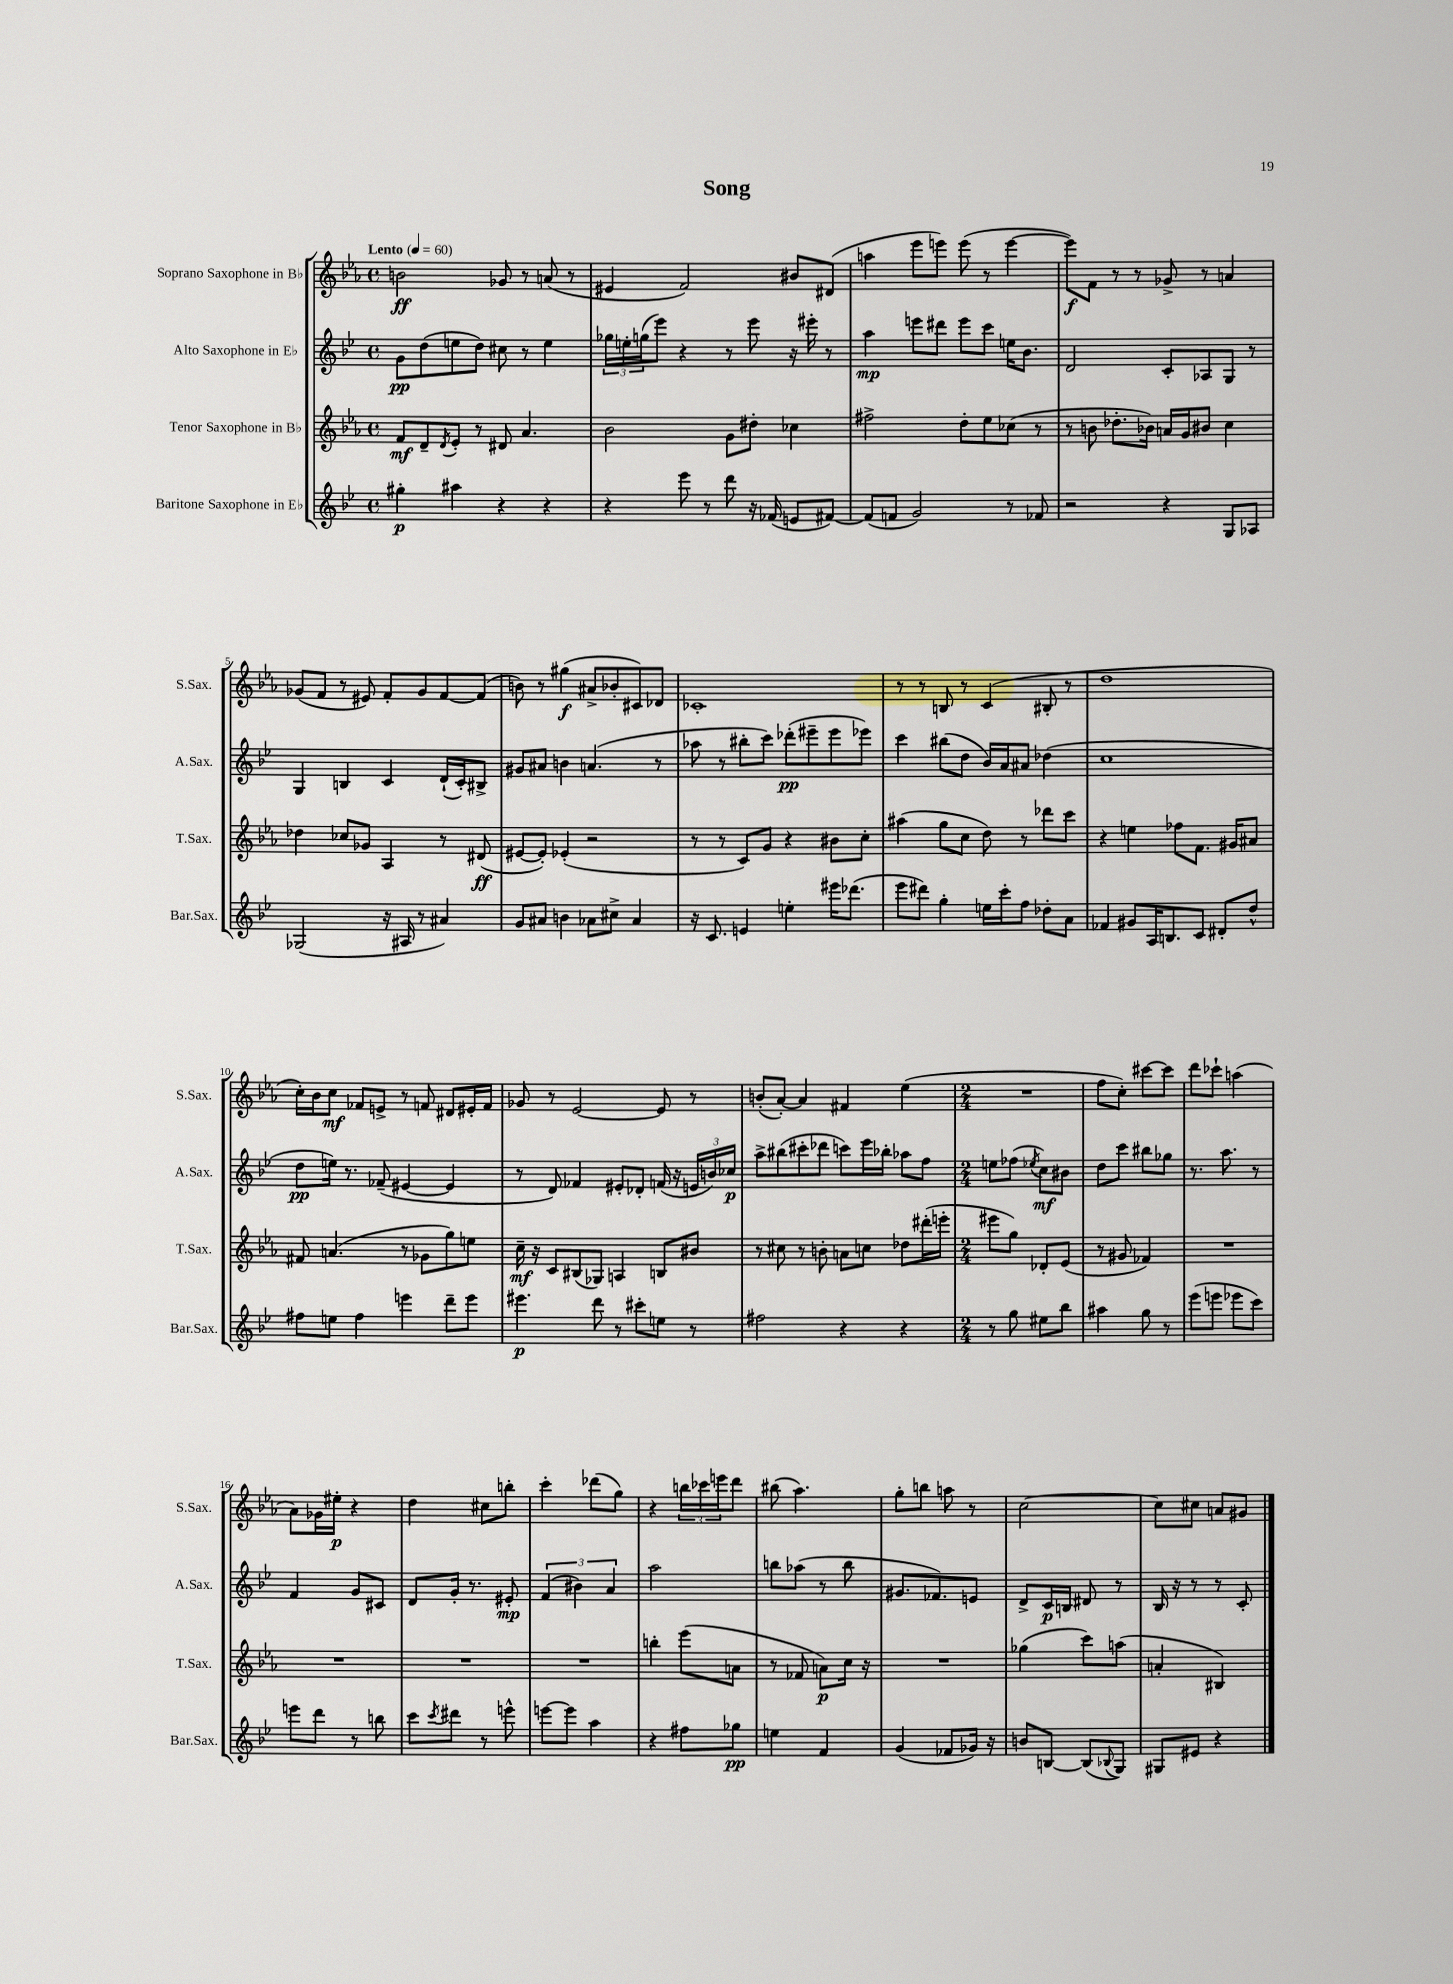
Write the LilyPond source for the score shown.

\header { title = "Song" }
<<
\new StaffGroup <<
\new Staff = "s0" \with { instrumentName = "Soprano Saxophone in Bb" shortInstrumentName = "S.Sax." } {
    \clef treble \key ees \major \defaultTimeSignature \time 4/4 \tempo "Lento" 4 = 60
    b'2\ff ges'8 r8 a'8( r8 |
    eis'4 f'2) bis'8 dis'8( |
    a''4 ees'''8 e'''8) e'''8( r8 e'''4~ |
    e'''8\f) f'8 r8 r8 ges'8-> r8 a'4 |
    ges'8( f'8 r8 eis'8) f'8-. ges'8 f'8~ f'8( |
    b'8) r8 gis''4\f( ais'8-> bes'8-. cis'8) des'8 |
    ces'1-. |
    r8 r8 b8 r8 c'4( bis8-. r8 |
    d''1 |
    c''16-.) bes'16 c''8\mf fes'8 e'8-> r8 f'8 dis'8 eis'16-. f'16 |
    ges'8 r8 ees'2~ ees'8 r8 |
    b'8-.( aes'8~-.) aes'4 fis'4 ees''4( |
    \numericTimeSignature \time 2/4 R2 |
    f''8 c''8-.) cis'''8~ cis'''8 |
    d'''8 ces'''8-! a''4( |
    aes'8) ges'16 eis''16-.\p r4 |
    d''4 cis''8 b''8-. |
    c'''4-. des'''8( g''8) |
    r4 \tuplet 3/2 { b''16 ces'''16 e'''16 } d'''8 |
    bis''8( aes''4.) |
    g''8-. b''8 a''8 r8 |
    c''2~ |
    c''8 cis''8 a'8 gis'8 \bar "|." |
}
\new Staff = "s1" \with { instrumentName = "Alto Saxophone in Eb" shortInstrumentName = "A.Sax." } {
    \clef treble \key bes \major \defaultTimeSignature \time 4/4
    g'8\pp d''8( e''8 d''8) cis''8 r8 e''4 |
    \tuplet 3/2 { ges''16 e''16-. g''16( } ees'''8) r4 r8 ees'''8 r16 eis'''16-. r8 |
    a''4\mp e'''8 dis'''8 e'''8 c'''8 e''16 bes'8. |
    d'2 c'8-. aes8 g8 r8 |
    g4 b4 c'4 d'16-!( c'16-.) bis8-> |
    gis'8 ais'8 b'4 a'4.( r8 |
    aes''8 r8 bis''8-. c'''8) des'''8-.\pp( eis'''8-- eis'''8 ees'''8) |
    c'''4 bis''8( d''8 bes'16) a'16 ais'8 des''4( |
    c''1 |
    d''8\pp e''16) r8. fes'8--( eis'4~ eis'4 |
    r8 d'8) fes'4 eis'8-. des'8-. f'16( r16 \tuplet 3/2 { e'16 b'16) ces''16\p } |
    a''8-> bis''8( cis'''8-. des'''8 c'''8) ees'''16 bes''16-. aes''8 f''8 |
    \numericTimeSignature \time 2/4 e''8 fes''8( \acciaccatura { ees''8 } c''8\mf) bis'8 |
    d''8 c'''8 bis''8 ges''8 |
    r8. a''8. r8 |
    f'4 g'8 cis'8 |
    d'8 g'16-. r8. eis'8-.\mp |
    \tuplet 3/2 { f'4( bis'4) a'4 } |
    a''2 |
    b''8 aes''8( r8 b''8 |
    gis'8. fes'8.) e'8 |
    d'8-> c'16\p b16 dis'8 r8 |
    bes16 r16 r8 r8 c'8-. \bar "|." |
}
\new Staff = "s2" \with { instrumentName = "Tenor Saxophone in Bb" shortInstrumentName = "T.Sax." } {
    \clef treble \key ees \major \defaultTimeSignature \time 4/4
    f'8\mf d'8-- \acciaccatura { d'8 } ees'8-. r8 dis'8 aes'4. |
    bes'2 g'8 dis''8-. ces''4 |
    fis''2-> d''8-. ees''8 ces''8( r8 |
    r8 b'8 des''8.-. bes'16) a'16 g'16 bis'8 c''4 |
    des''4 ces''8 ges'8 aes4 r8 dis'8\ff( |
    eis'8~ eis'8-.) ees'4-.( r2 |
    r8 r8 c'8) g'8 r4 bis'8 c''8-. |
    ais''4( g''8 c''8 d''8) r8 des'''8 c'''8 |
    r4 e''4 fes''8 f'8. gis'16 ais'8 |
    fis'8 a'4.( r8 ges'8 g''8) e''8 |
    c''16--\mf r16 c'8 bis8( ges8) a4 b8 bis'8 |
    r8 cis''8 r8 b'8-. a'8 c''8 des''8 dis'''16-.( e'''16-. |
    \numericTimeSignature \time 2/4 eis'''8 g''8) des'8-. ees'8( |
    r8 gis'8 fes'4) |
    R2 |
    R2 |
    R2 |
    R2 |
    b''4-. ees'''8( a'8 |
    r8 fes'8 a'8\p) c''16 r16 |
    R2 |
    ges''4( c'''8) a''8( |
    a'4-. bis4) \bar "|." |
}
\new Staff = "s3" \with { instrumentName = "Baritone Saxophone in Eb" shortInstrumentName = "Bar.Sax." } {
    \clef treble \key bes \major \defaultTimeSignature \time 4/4
    gis''4-.\p ais''4 r4 r4 |
    r4 ees'''8 r8 d'''8 r16 fes'16( e'8 fis'8~) |
    fis'8( f'8 g'2) r8 fes'8 |
    r2 r4 g8 aes8 |
    ges2( r16 ais16 r8 ais'4) |
    g'8 ais'8 b'4 aes'8 cis''8-> aes'4 |
    r16 c'8. e'4 e''4-. eis'''16 des'''8.( |
    ees'''8 dis'''8) g''4-. e''16 c'''16-. f''8 des''8-. a'8 |
    fes'4 gis'8 a16 b8. c'8 dis'8-. d''8-^ |
    fis''8 e''8 fis''4 e'''4 d'''8-- e'''8 |
    eis'''4.\p d'''8 r8 cis'''8-. e''8 r8 |
    fis''2 r4 r4 |
    \numericTimeSignature \time 2/4 r8 g''8 eis''8 bes''8 |
    ais''4 g''8 r8 |
    ees'''8( e'''8 ees'''8 c'''8) |
    e'''8 d'''8 r8 b''8 |
    c'''8 \acciaccatura { c'''8 } dis'''8 r8 e'''8-^ |
    e'''8~ e'''8 a''4 |
    r4 fis''8 ges''8\pp |
    e''4 f'4 |
    g'4( fes'8 ges'16) r16 |
    b'8 b8~ b8( \appoggiatura { bes8 } g8) |
    gis8 eis'8 r4 \bar "|." |
}
>>
>>
